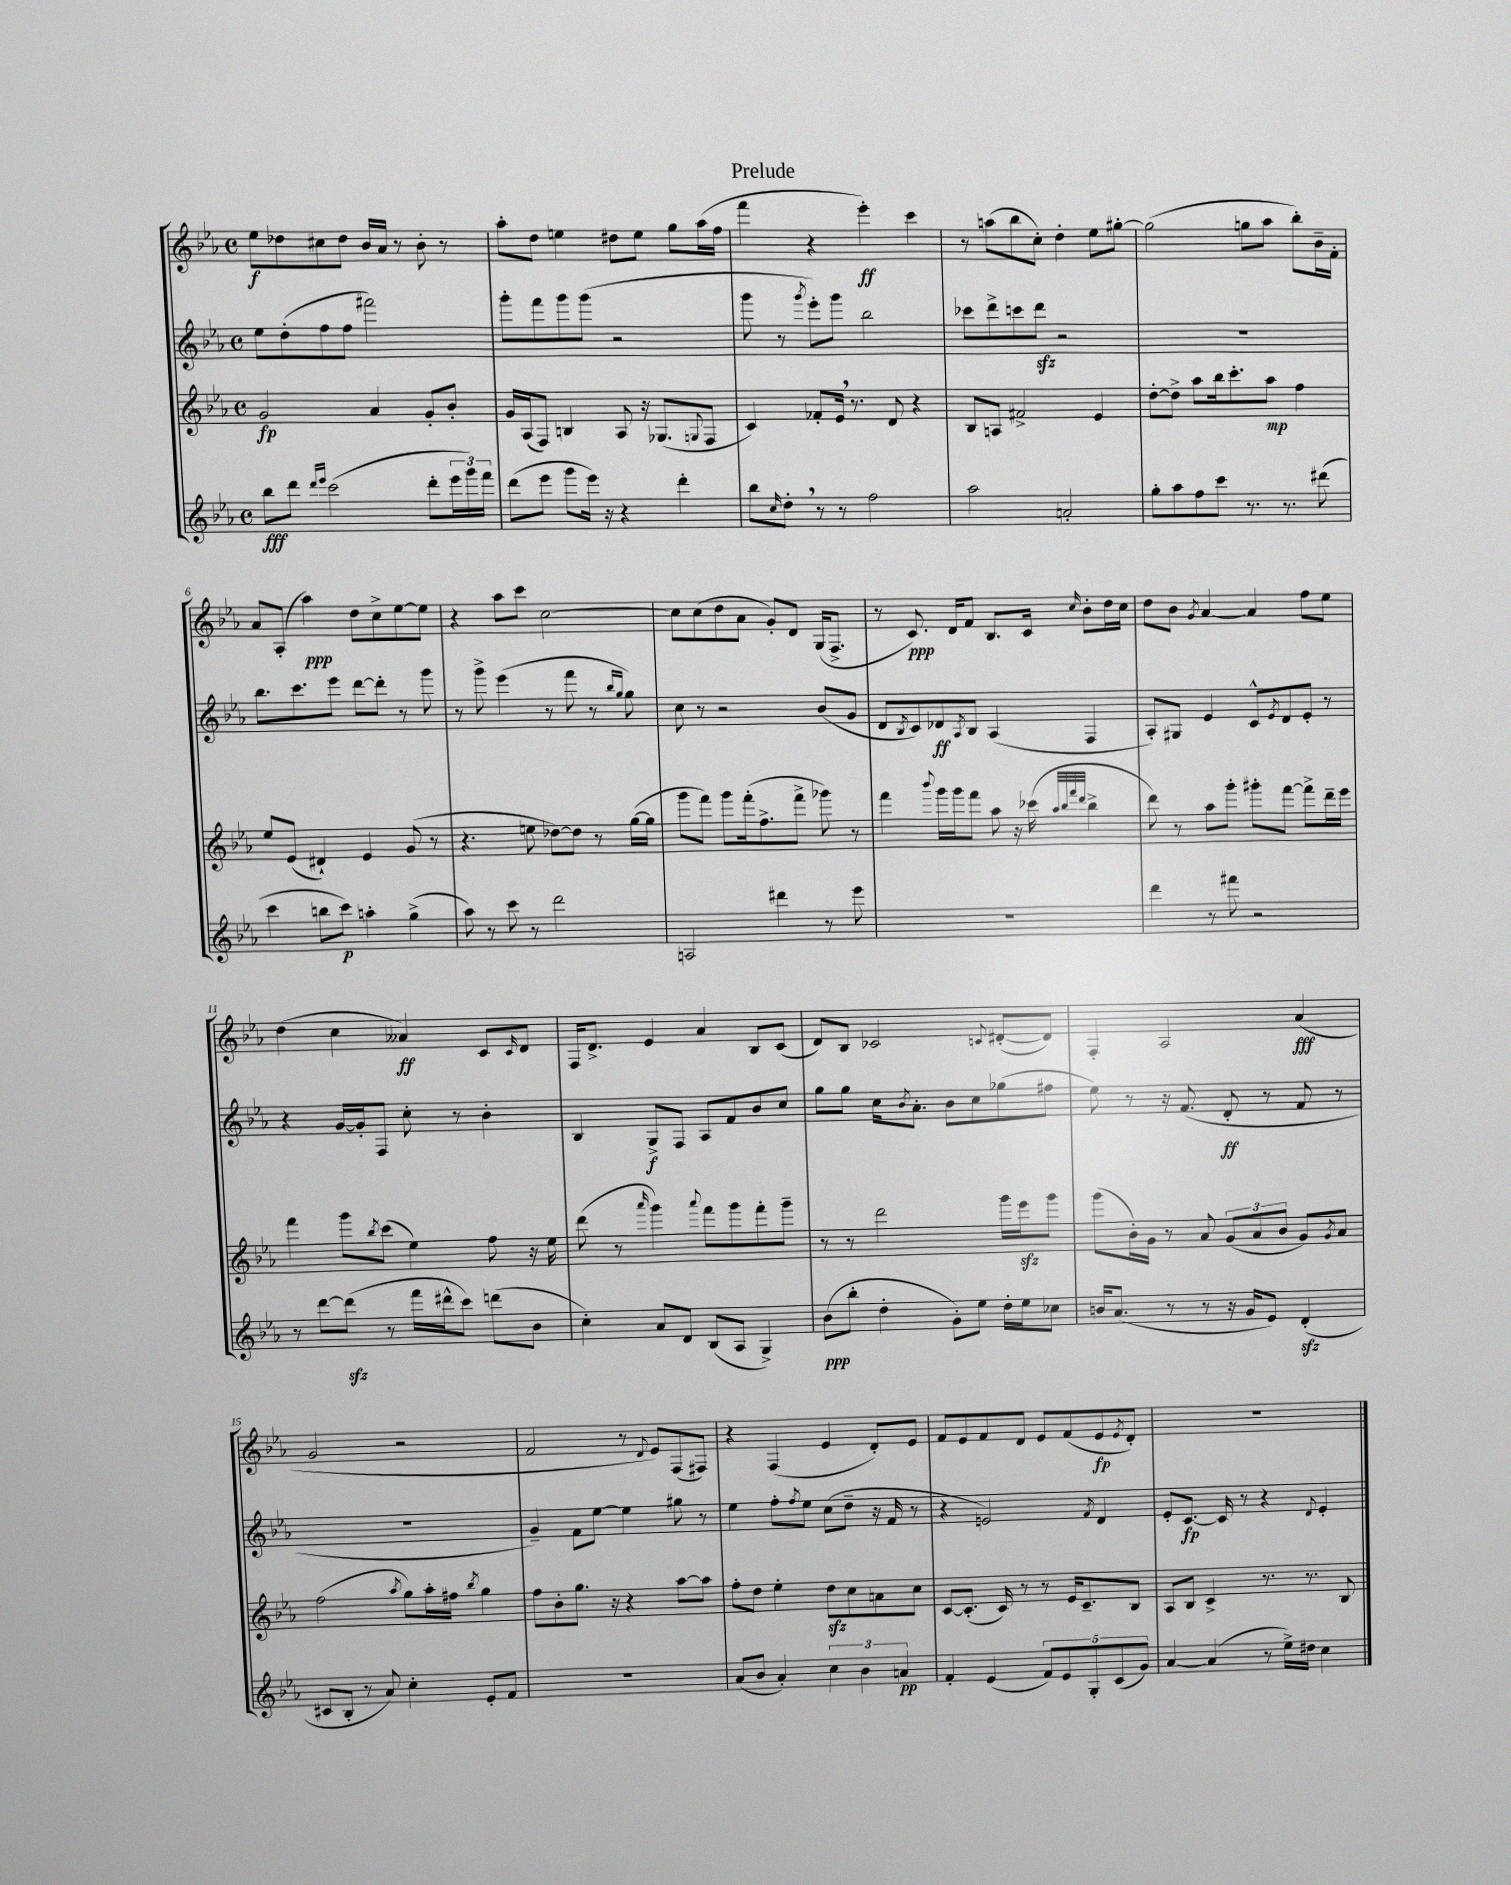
\header { title = "Prelude" }
<<
\new StaffGroup <<
\new Staff = "s0" {
    \clef treble \key ees \major \defaultTimeSignature \time 4/4
    ees''8\f des''8 cis''8 des''8 bes'16 aes'16 r8 bes'8-. r8 |
    aes''8-. d''8 e''4 dis''8 e''8 g''8 aes''16( f''16 |
    f'''4 r4 ees'''4-.\ff) c'''4 |
    r8 a''8( bes''8 c''8-.) d''4-. ees''8 gis''8~-. |
    gis''2( g''8 aes''8 bes''8-.) bes'16-- f'16-. |
    aes'8 aes8-.( aes''4\ppp) d''8 c''8-> ees''8~ ees''8 |
    r4 aes''8 c'''8 c''2~ |
    c''8 c''8( d''8 aes'8 g'8-.) d'8 g16( f8.-> |
    r8 c'8.\ppp) d'16 f'8 bes8. c'16 \grace { c''16 } bes'8-. d''16 c''16 |
    d''8 bes'8 \acciaccatura { g'8 } aes'4~ aes'4 f''8 ees''8 |
    d''4( c''4 aeses'4\ff) c'8 \grace { c'16 } d'8 |
    f16 d'8.-> ees'4 aes'4 bes8 c'8( |
    d'8) bes8 ces'2 \appoggiatura { c'8 } dis'8~-.( dis'8) |
    f4-. aes2 aes'4\fff( |
    g'2 r2 |
    f'2 r8 \appoggiatura { d'8 } ees'8) f8( fis8) |
    r4 f4( ees'4 d'8-.) ees'8 |
    f'8 ees'8 f'8 d'8 ees'8 f'8( ees'8\fp \acciaccatura { ees'8 } d'8-.) |
    R1 \bar "|." |
}
\new Staff = "s1" {
    \clef treble \key ees \major \defaultTimeSignature \time 4/4
    ees''8 d''8-.( f''8 f''8 fis'''2) |
    g'''8-. f'''8 g'''8 g'''8( r2 |
    g'''8 r8 \acciaccatura { g'''8 } ees'''8-.) g'''8 bes''2 |
    ces'''8 d'''8-> c'''8 d'''8\sfz r2 |
    R1 |
    bes''8. c'''8. ees'''8 d'''8~ d'''8-. r8 g'''8 |
    r8 g'''8-> ees'''4( r8 f'''8 r8 \grace { bes''16 g''16 } g''8) |
    c''8 r8 r2 bes'8( g'8 |
    d'8 \acciaccatura { bes8 } c'8) des'8\ff \acciaccatura { aes8 } bes8 aes4( f4 |
    aes8-.) gis8 ees'4 c'8-^ \acciaccatura { ees'8 } d'8 ees'8-. r8 |
    r4 g'16~ g'16-. f8 c''8-. r8 bes'4-. |
    bes4 g8->\f f8 aes8 f'8 bes'8 c''8 |
    g''8 g''8 c''16 \acciaccatura { bes'8 } aes'8.-. bes'8 c''8 ges''8( fis''8 |
    ees''8) r8 r16 f'8.( d'8-.\ff r8 f'8 r8 |
    R1 |
    g'4--) f'8 ees''8~ ees''4 gis''8 r8 |
    ees''4 f''8-. \acciaccatura { f''8 } ees''8 c''8( d''8-- r16 f'16 r8 |
    r4 e'2) \acciaccatura { f'8 } d'4 |
    ees'8-. c'8.~\fp c'16 r8 r4 \appoggiatura { d'8 } ees'4-. \bar "|." |
}
\new Staff = "s2" {
    \clef treble \key ees \major \defaultTimeSignature \time 4/4
    g'2\fp aes'4 g'8-. bes'8-. |
    g'16 aes16( f8) b4 aes8 r16 ges8.( \appoggiatura { g8 } f8 |
    c'4) fes'8-. ees'16 \breathe r8. d'8 r4 |
    bes8 a8 fis'2-> ees'4 |
    d''8~-. d''8-> aes''8 bes''16 c'''8.-. aes''8\mp f''4 |
    ees''8 ees'8( dis'4-!) ees'4 g'8( r8 |
    r4. e''8 des''8~) des''8 r8 g''16~( g''16 |
    g'''8 f'''8) g'''8 f'''16-.( f''8.-> f'''8-> ges'''8) r8 |
    f'''4 \appoggiatura { bes'''8 } g'''16 g'''16 f'''8 aes''8 r16 ces'''16( \grace { aes''32 bes''32 f'''32 d'''32 } bes''4-> |
    d'''8) r8 aes''8 g'''8-. gis'''8-. f'''8~ f'''8-> d'''16-- ees'''16 |
    f'''4 g'''8 \acciaccatura { bes''8 } c'''8( ees''4) f''8 r16 ees''16 |
    d'''8( r8 \grace { aes'''16 } g'''4) \appoggiatura { aes'''8 } f'''8 g'''8 f'''8-. g'''8-- |
    r8 r8 d'''2 g'''16 ees'''16\sfz g'''8 |
    g'''8( bes'16-.) g'16 r8 aes'8 \tuplet 3/2 { g'8( aes'8 bes'8 } g'8) \acciaccatura { g'8 } aes'8 |
    f''2( \acciaccatura { aes''8 } g''8) aes''16-. fis''16 \acciaccatura { bes''8 } g''4 |
    f''8 bes'8-. g''8. r16 r4 aes''8~ aes''8 |
    f''8-. d''8 ees''4-. d''8\sfz c''8 a'8 c''8 |
    c'8~ c'8.-.( c'16) r8 r8 ees'16 c'8.-- bes8 |
    aes8 bes8 c'4-> r8. r8. bes8 \bar "|." |
}
\new Staff = "s3" {
    \clef treble \key ees \major \defaultTimeSignature \time 4/4
    bes''8\fff d'''8 \grace { d'''16 ees'''16 } c'''2( d'''8-. \tuplet 3/2 { ees'''16 g'''16) f'''16 } |
    d'''8( ees'''8 g'''8 ees'''16) r16 r4 d'''4-. |
    bes''8 \grace { c''16 } d''8-. \breathe r8 r8 f''2 |
    aes''2 a'2-. |
    g''8-. aes''8 f''8 c'''8 r8. r8. dis'''8( |
    c'''4 b''8 c'''8\p) a''4-. g''4->( |
    aes''8) r8 c'''8 r8 d'''2 |
    a2 dis'''4 r8 ees'''8 |
    R1 |
    d'''4 r8 fis'''8 r2 |
    r8 d'''8~ d'''8\sfz( r8 f'''16 dis'''16-^ c'''8) d'''8( bes'8 |
    c''4-.) aes'8 d'8 bes8( aes8 g4->) |
    bes'8\ppp( bes''8-. d''4-. g'8-.) ees''8 d''16-. ees''16 ces''8 |
    b'16 aes'8.( r8 r8 r16 g'16 ees'8) d'4-.\sfz( |
    cis'8 bes8-. r8 aes'8) c''4-. ees'8-. f'8 |
    R1 |
    aes'8( bes'8 aes'4-.) \tuplet 3/2 { c''4 bes'4 a'4\pp } |
    f'4-. ees'4( \tuplet 5/4 { f'8) ees'8 g8-. c'8( g'8) } |
    aes'4~ aes'4( r8 ees''16->) dis''16 c''4 \bar "|." |
}
>>
>>
